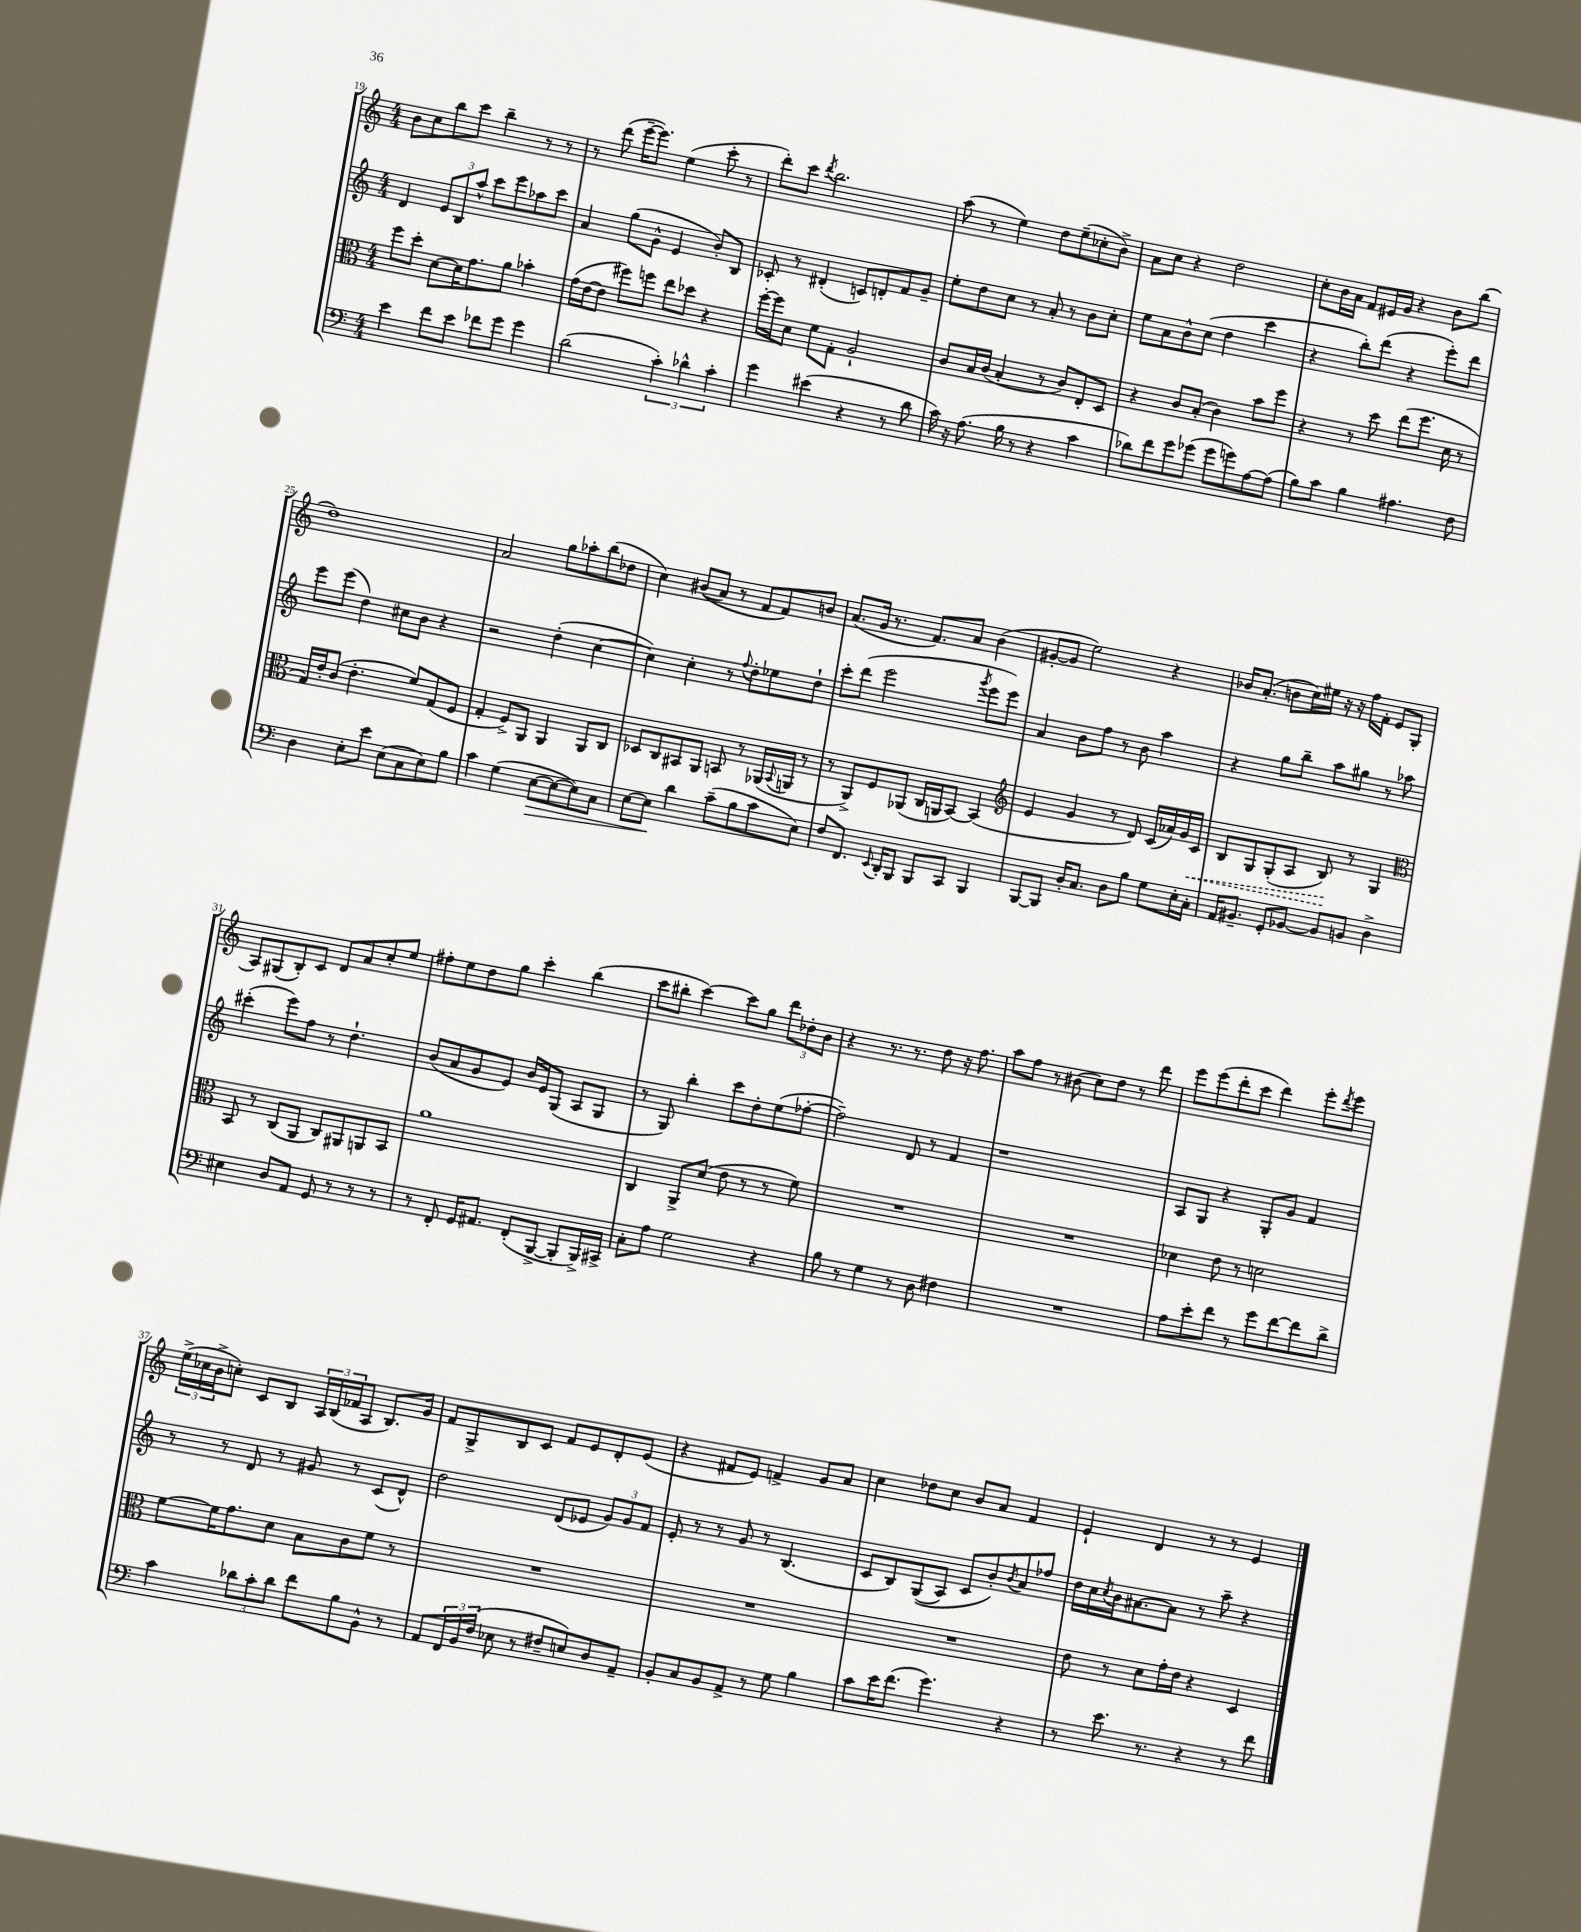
<<
\new StaffGroup <<
\new Staff = "s0" {
    \clef treble \key c \major \numericTimeSignature \time 4/4
    b'8 c''8 b''8 c'''8 b''4-- r8 r8 |
    r8 d'''8( e'''16~-- e'''8.) e''4( c'''8-. r8 |
    d'''8-.) c'''8 \acciaccatura { d'''8 } b''2. |
    a''8( r8 e''4) d''8 e''8--( ces''8-. b'8->) |
    a'8 c''8 r4 d''2 |
    c''8-. b'16 a'16 f'8 eis'16 g'16 r4 b'8 b''8( |
    d''1) |
    a'2 g''8 aes''8-. b''8( des''8 |
    c''4) bis'8(\( a'8) r8 f'8 f'8\) b'8 |
    a'8.( g'16 r8. f'8.) a'8 b'4( |
    gis'8~-. gis'8 e''2) r4 |
    bes'16 a'8.-.( b'8 c''16) eis''16 r16 r16 f''16 f'16-. e'8 g8( |
    a8) gis8( b8-.) c'8 d'8 a'8 c''8-. e''8 |
    fis''8-. e''8 d''8 g''8 c'''4-. b''4( |
    c'''8 bis''8-. c'''4~) c'''8 g''8 \tuplet 3/2 { d'''8 des''8-. b'8 } |
    r4 r8. r8. d''8 r16 f''8. |
    a''8 f''8 r8 bis'8( c''8) d''8 r8 d'''8 |
    e'''8 e'''8( d'''8-. c'''8 d'''4) e'''8-. \acciaccatura { d'''8 } e'''8 |
    \tuplet 3/2 { e''16->( ces''16 b'16-> } c''8-.) c'8 b8 \tuplet 3/2 { a16 b16( fes'16 } a8 b8.) g'16 |
    f'8 g8-> b8 c'8 f'8 e'8 d'8-. e'8( |
    r4 fis'8 e'8) f'4-> g'8 a'8 |
    c''4 des''8 c''8 b'8 a'8 f'4 |
    e'4-! d'4 r8 r8 e'4 \bar "|." |
}
\new Staff = "s1" {
    \clef treble \key c \major \numericTimeSignature \time 4/4
    d'4 \tuplet 3/2 { e'8 b8 a''8-^ } c'''8 e'''8 aes''8 c'''8 |
    a'4 g''8( g'8-^ e'4 b'8-.) b8 |
    ces'8-. r8 dis'4-.( c'8) d'8-. f'8 g'8-- |
    e''8-. d''8 c''8 r8 a'8-. r8 b'8 c''8-. |
    e''8 a'8 b'8-^ c''8( d''4 c'''4 |
    r4 b''8-.) d'''8( r4 e'''8-.) d'''8 |
    e'''8 e'''8( d''4) cis''8 b'8 r4 |
    r2 d''4-.( c''4~ |
    c''4) c''4-. r8 \appoggiatura { f''8 } d''8-. ees''8 d''8-! |
    c'''8-. d'''8( e'''2 \acciaccatura { g'''8 } e'''8 e'''8) |
    a'4 b'8 f''8 r8 b'8 a''4 |
    r4 g''8 b''8-- a''8 gis''8 r8 aes''8 |
    cis'''4-.( e'''8) f''8 r8 d''4.-! |
    b'8( a'8 g'8 e'8) b'16 e'16 g8( a8 g8 |
    r8 g8) b''4-. c'''8 d''8-. e''8( fes''8~-. |
    fes''2--) d'8 r8 f'4 |
    r1 |
    a8 g8 r4 g8-. g'8 f'4 |
    r8 r8 d'8 r8 gis'8 r8 c'8( d'8-^) |
    d''2 d'8( ees'8 \tuplet 3/2 { g'8) g'8 f'8 } |
    e'8-. r8 r8 g'8 r8 b4.( |
    c'8 b8) g8(\( a8) c'8 b'8-.\) \acciaccatura { b'8 } a'8 fes''8 |
    d''16 c''16 \acciaccatura { c''8 } b'16 ais'8.~ ais'8 r8 a''8-- r4 \bar "|." |
}
\new Staff = "s2" {
    \clef alto \key c \major \numericTimeSignature \time 4/4
    f''8 d''8-. d'8~ d'16 g'8. a'8 bes'4-. |
    g'16( e'16~ e'8 fis''8) f''8 e''8 des''8 r4 |
    f''16~-. f''16 d'8 f'8 g8-. a2-! |
    c'8 b16 c'16( b4-. r8 c'8) e8-. d8 |
    r4 c'8 b8-.( c'4) b'8 f''8 |
    r4 r8 d''8 e''8( f''8. d'16 r8 |
    g16) e'16-. c'8( e'4.-. f'8) g8( f8 |
    g4-. f8->) a,8 a,4 a,8 c8 |
    des8 c8 bis,8 a,8 b,8 r8 aes,16( \appoggiatura { b,8 } a,16 r8 |
    r8 a,8->) f8 aes,8( c16 a,16 b,8~) b,4( |
    \clef treble e'4 g'4 r8 d'8) c'16( aes'16) g'16 \once \override Hairpin.style = #'dashed-line c'16\< |
    b8 g8 g8-.( a8 b8\!) r8 g4 |
    \clef alto b,8 r8 c8( a,8 c8) ais,8 a,8 b,8 |
    a'1 |
    c4 a,8-> d'8( e'8 r8 r8 f'8) |
    R1 |
    R1 |
    des'4 e'8 r8 d'2 |
    f'8~ f'16 g'8. d'8 b8 c'8 f'8 r8 |
    R1 |
    R1 |
    R1 |
    e'8 r8 d'8 g'16-. e'16 r4 d4 \bar "|." |
}
\new Staff = "s3" {
    \clef bass \key c \major \numericTimeSignature \time 4/4
    e'4 f'8 e'8 fes'8 g'8 g'4 |
    d'2( \tuplet 3/2 { c'4-.) des'4-^ c'4-. } |
    g'4 eis'4( r4 r8 d'8 |
    c'16) r16 a8.( b16 r8 r4 c'4 |
    des'8) f'8 g'8 ges'8( ges'8 g'8) a8~ a8( |
    b8) c'8 b4 ais4. f8 |
    d4 e8-. e'8 e8( c8 e8) b8 |
    c'4 g4( e8~\> e8~ e8) c8 |
    e8~ e8\! d'4 c'8--( b8 c'8 e8) |
    f8 f,8. \appoggiatura { e,8 } d,16-. b,,8 b,,8 c,8 b,,4 |
    b,,8~ b,,8 d16-. c8. d8 b8 g8 e16-. c16-. |
    a,16 bis,8.-- g,8-. bes,8~ bes,8 b,8 d4-> |
    eis4 d8 a,8 g,8 r8 r8 r8 |
    r8 f,8-. g,16 ais,8. f,8-.( b,,8~-> b,,8-. b,,16->) cis,16-> |
    c8-. a8 g2 r4 |
    b8 r8 g4 r8 d8 fis4 |
    R1 |
    a8 e'8-. f'8 r8 g'8 f'8~ f'8 d'8-> |
    c'4 \tuplet 3/2 { des'8 c'8-. des'8 } f'8 b8 b,8-^ r8 |
    a,8 \tuplet 3/2 { f,16 b,16 f16( } ees8 r8 fis8-- e8) d8 a,8-- |
    b,8-. c8 b,8 a,8-> r8 g8 b4 |
    c'8 e'16 f'8.( g'4.) r4 |
    r8 e'8. r8. r4 r8 f'8 \bar "|." |
}
>>
>>
\layout { \context { \Score currentBarNumber = #19 } }
